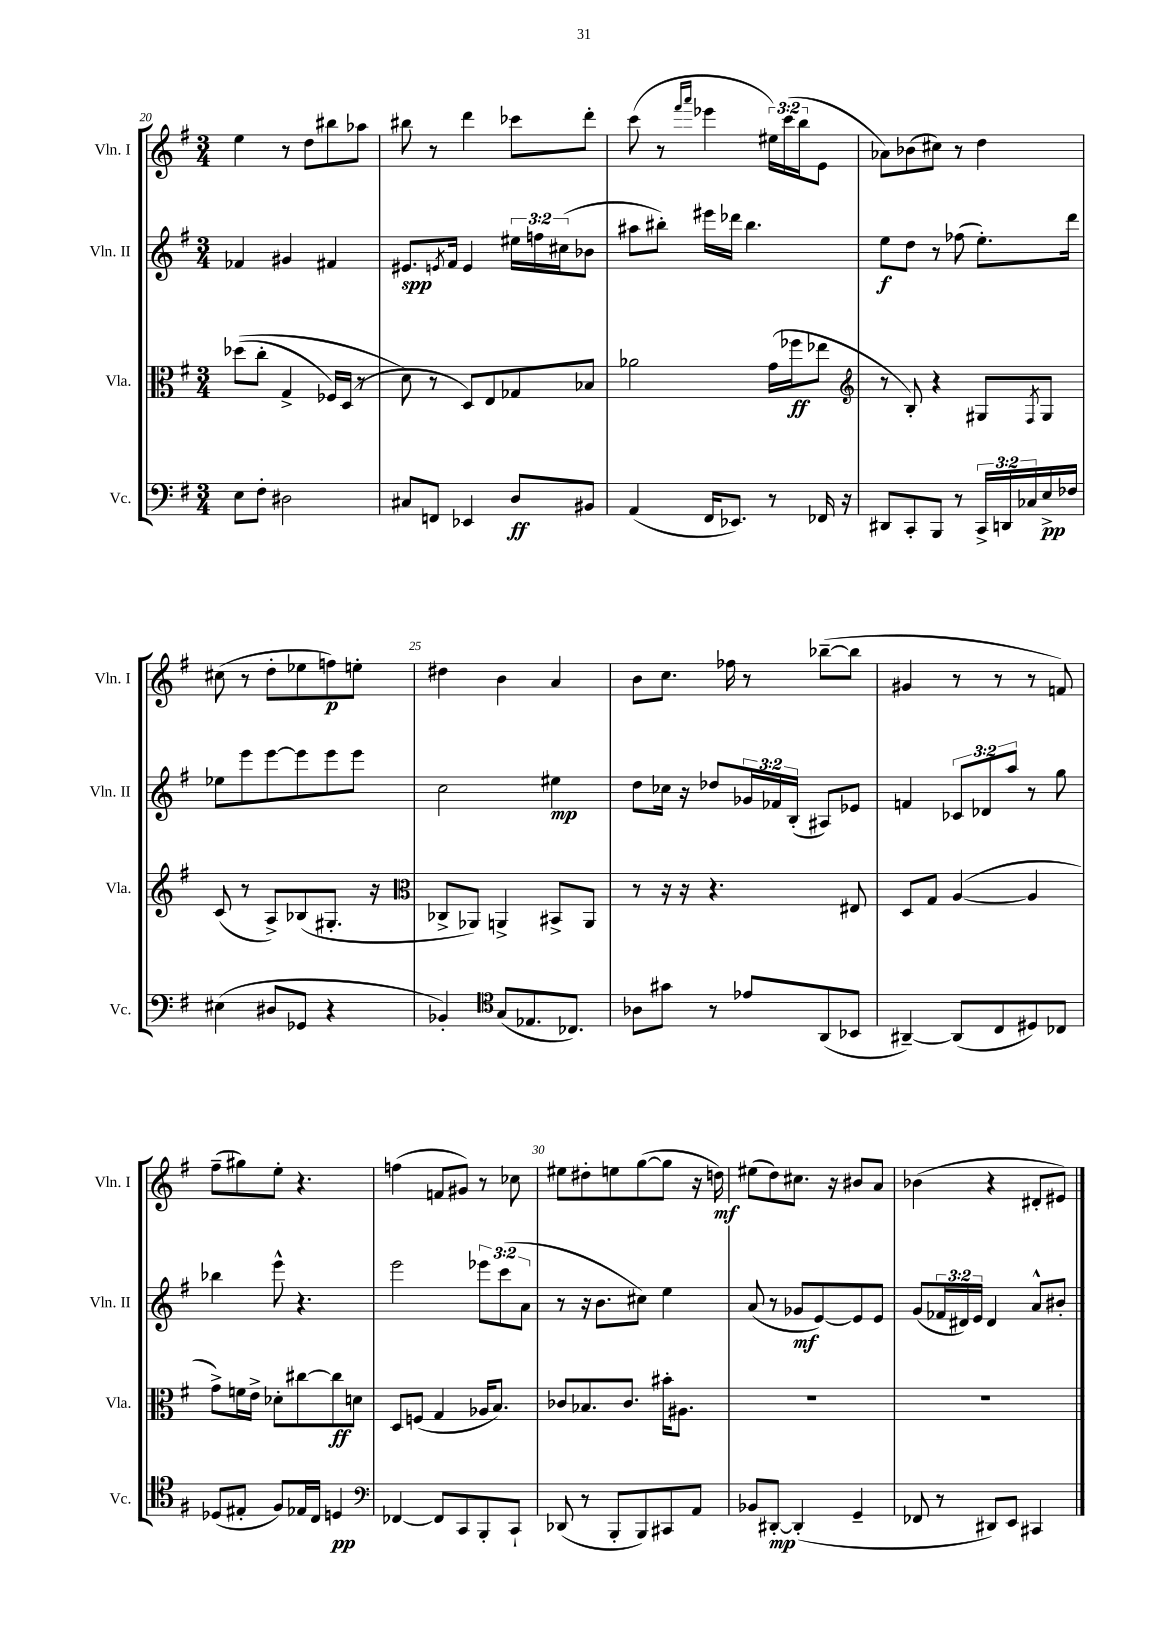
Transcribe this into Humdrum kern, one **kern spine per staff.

**kern	**kern	**kern	**kern
*staff4	*staff3	*staff2	*staff1
*clefF4	*clefC3	*clefG2	*clefG2
*k[f#]	*k[f#]	*k[f#]	*k[f#]
*M3/4	*M3/4	*M3/4	*M3/4
8E	&((8dd-	4f-	4ee
8F#'	8cc'	.	.
2D#	4G^	4g#	8r
.	.	.	8dd
.	16F-)	4f#	8bb#
.	(16D	.	.
.	8r	.	8aa-
=	=	=	=
8C#	8d&)	8.e#	8bb#
8FF	8r	.	8r
.	.	8qe	.
.	.	16f#	.
4EE-	8D)	4e	4ddd
.	8E	.	.
8D	8G-	24ee#	8ccc-
.	.	24ff	.
.	.	(24cc#	.
8BB#	8B-	8b-	8ddd'
=	=	=	=
(4AA	2a-	8aa#	(8ccc
.	.	8bb#')	8r
.	.	.	16qqfff#
.	.	.	16qqaaa
16FF#	.	16eee#	4eee-
8.EE-)	.	16ddd-	.
.	.	4.bb#	.
8r	(16g	.	24ee#)
.	.	.	(24ccc
.	16ff-	.	.
.	.	.	24bb
16FF-	8ee-	.	8e
16r	.	.	.
=	=	=	=
*	*clefG2	*	*
8DD#	8r	8ee	8a-)
8CC'	8B')	8dd	(8b-
8BBB	4r	8r	8cc#)
8r	.	(8ff-	8r
24CC^	8G#	8.ee')	4dd
24DD	.	.	.
24C-	.	.	.
.	8qF#	.	.
16E^	8G#	.	.
16F-	.	16ddd	.
=	=	=	=
(4E#	(8c	8ee-	(8cc#
.	8r	8eee	8r
8D#	8A^)	[8eee	8dd'
8GG-	(8B-	8eee]	8ee-
4r	8.G#'	8eee	8ff)
.	.	8eee	8ee'
.	16r	.	.
=	=	=	=
*	*clefC3	*	*
4BB-')	8C-^	2cc	4dd#
.	8AA-)	.	.
*clefC4	*	*	*
(8G	4AA^	.	4b
8.E-	.	.	.
.	8BB#^	4ee#	4a
8.C-)	.	.	.
.	8AA	.	.
=	=	=	=
8A-	8r	8dd	8b
8g#	16r	16cc-	8.cc
.	16r	16r	.
8r	4.r	8dd-	.
.	.	.	16ff-
8e-	.	24g-	8r
.	.	24f-	.
.	.	(24B'	.
(8AA	.	8A#)	([8bb-~
8BB-	8E#	8e-	8bb-]
=	=	=	=
[4AA#~)	8D	4f	4g#
.	8G	.	.
(8AA#]	([4A	12c-	8r
.	.	12d-	.
8C	.	.	8r
.	.	12aa	.
8D#)	4A]	8r	8r
8C-	.	8gg	8f)
=	=	=	=
(8D-	8g^)	4bb-	(8ff#~
8E#'	16f	.	8gg#)
.	16e^	.	.
8F#)	8d-'	8eee^^	8ee'
16E-	[8cc#	4.r	4.r
16C	.	.	.
4D	8cc#]	.	.
.	8d	.	.
=	=	=	=
*clefF4	*	*	*
[4FF-	8D	2eee	(4ff
.	(8F	.	.
8FF-]	4G	.	8f
8CC	.	.	8g#)
8BBB'	16A-	12eee-	8r
.	8.B)	.	.
.	.	(12ccc	.
8CC`	.	.	8cc-
.	.	12a	.
=	=	=	=
(8DD-	8c-	8r	8ee#
8r	8.B-	16r	8dd#'
.	.	8.b	.
8BBB'	.	.	8ee
.	8.c-	.	.
8BBB)	.	8cc#)	([8gg
8CC#	16b#'	4ee	8gg]
.	8.A#	.	.
8AA	.	.	16r
.	.	.	16dd)
=	=	=	=
8BB-	2.r	(8a	(8ee#
[8DD#'	.	8r	8dd)
(4DD#']	.	8g-	8.cc#
.	.	[8e)	.
.	.	.	16r
4GG~	.	8e]	8b#
.	.	8e	8a
=	=	=	=
8FF-	2.r	(8g	(4b-
8r	.	24f-	.
.	.	24d#)	.
.	.	24e	.
8DD#)	.	4d#	4r
8EE	.	.	.
4CC#	.	8a^^	8d#'
.	.	8b#'	8e#)
==	==	==	==
*-	*-	*-	*-
